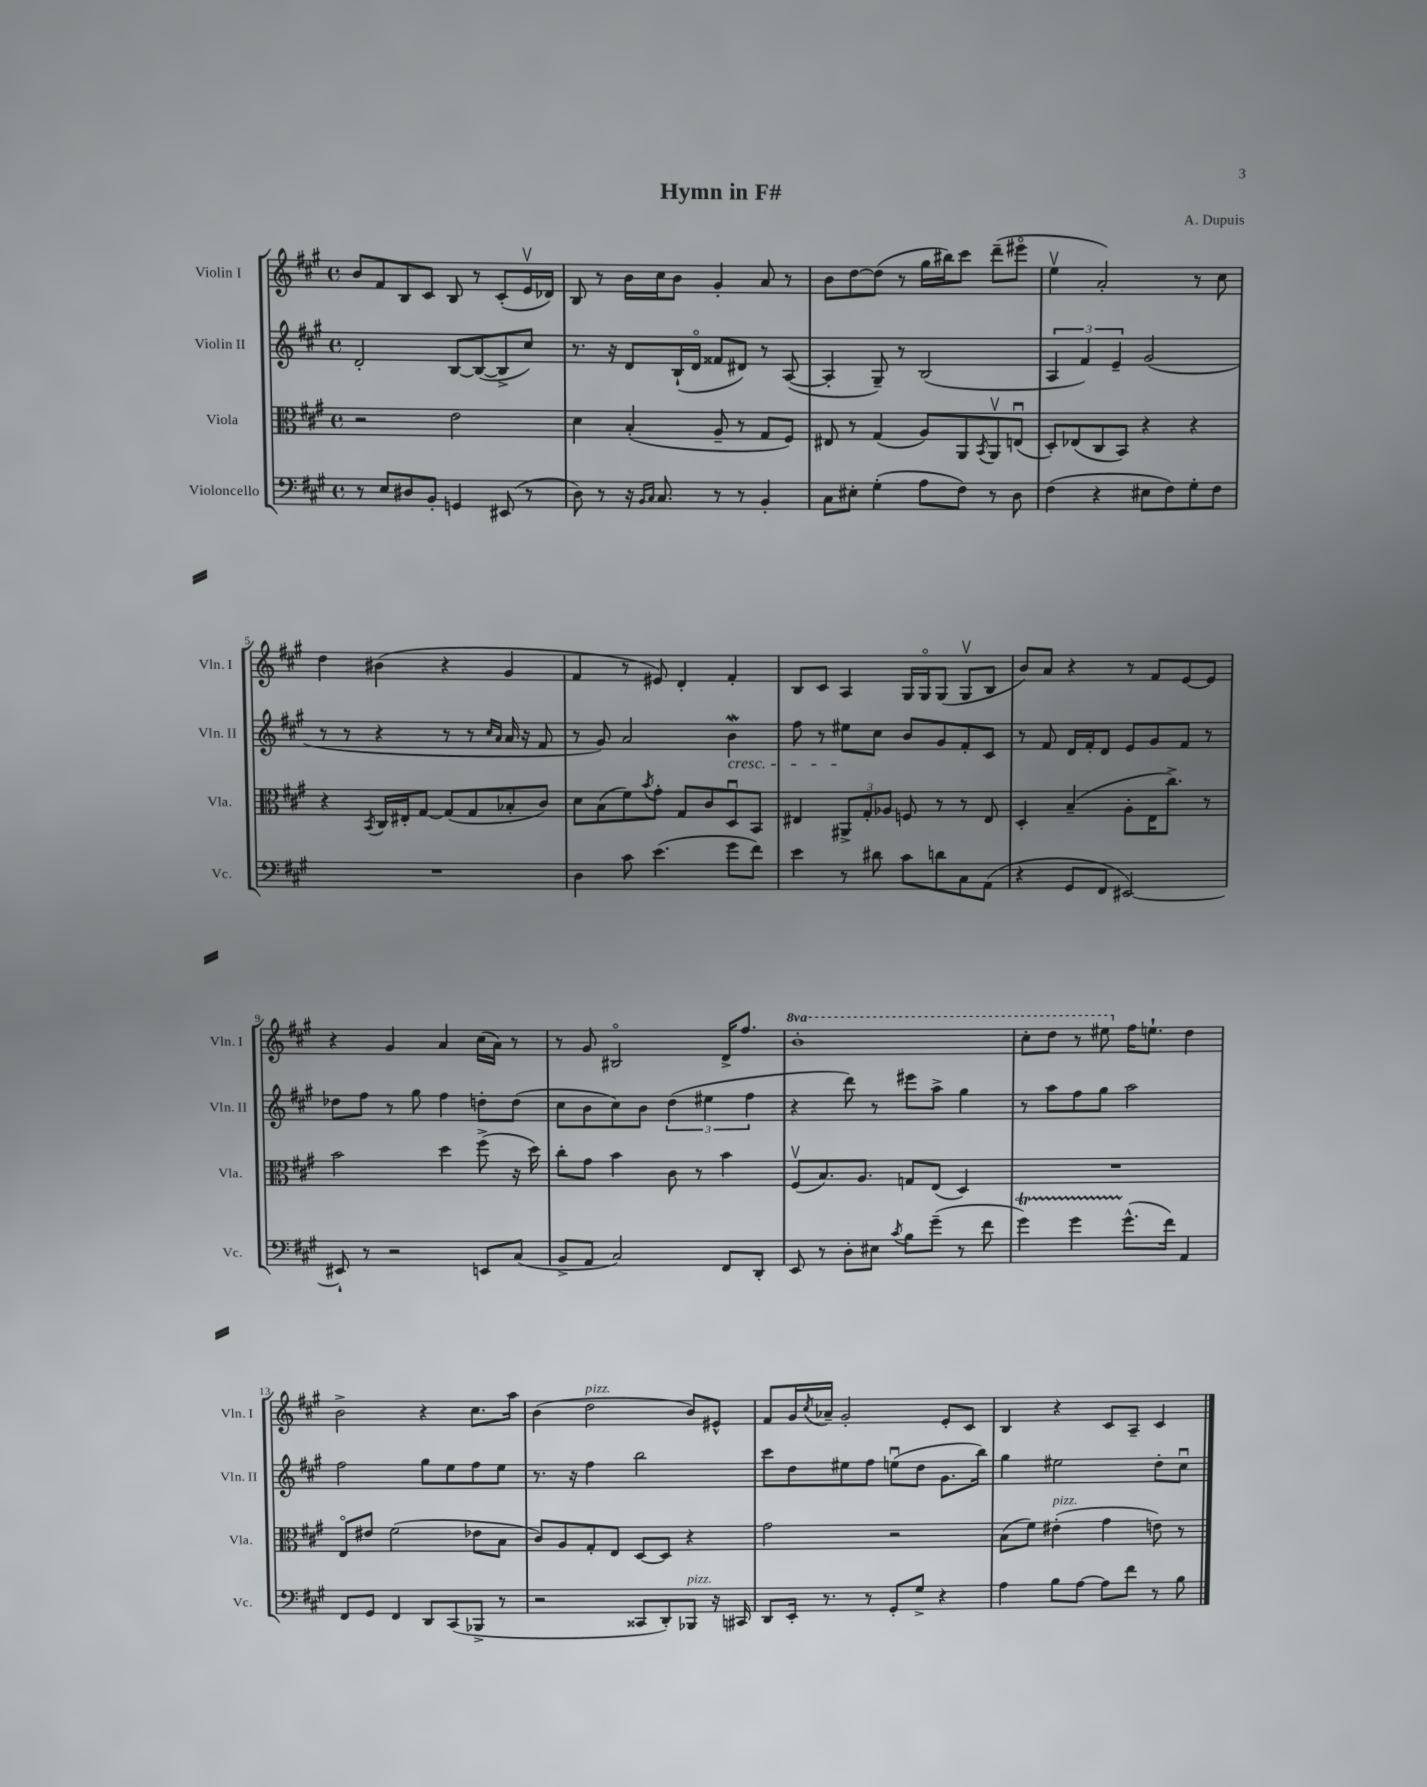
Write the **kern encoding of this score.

**kern	**kern	**kern	**kern
*staff4	*staff3	*staff2	*staff1
*clefF4	*clefC3	*clefG2	*clefG2
*k[f#c#g#]	*k[f#c#g#]	*k[f#c#g#]	*k[f#c#g#]
*M4/4	*M4/4	*M4/4	*M4/4
*met(c)	*met(c)	*met(c)	*met(c)
8r	2r	2d'/	8b/L
8E/L	.	.	8f#/
8D#/	.	.	8B/
8BB'/J	.	.	8c#/J
4GG/	2e\	[8B/L	8B/
.	.	(8B/_	8r
(8EE#/	.	8B^/]	(8c#'/L
8r	.	8cc#/J)	16ev/L
.	.	.	16d-/JJ)
=	=	=	=
8D\)	4d\	8.r	8B/
8r	.	.	8r
.	.	16r	.
16r	(4B'/	8d/L	16b\LL
16qqBB/LL	.	.	.
16qqC#/JJ	.	.	.
8.C#/	.	.	16cc#\J
.	.	(16B`/L	8b\J
.	.	16do/JJ	.
8r	8A~/	8f##/L	4g#'/
8r	8r	8d#/J)	.
4BB'/	8G#/L	8r	8a/
.	8F#/J)	([8A/	8r
=	=	=	=
8C#\L	8E#/	4A'/]	8b\L
8E#'\J	8r	.	[8dd\
(4G#'\	(4G#/	8G#~/)	(8dd\]J
.	.	8r	8r
8A\L	8A/L)	(2B/	16gg#\LL
.	.	.	16bb#\J)
8F#\J)	8AA/	.	8ccc#\J
.	8qBB/	.	.
8r	8AAv/	.	(8ddd~\L
8D\	(8Eu/J	.	8eee#o\J
=	=	=	=
(4F#\	8D'/L)	6A/	4eev\
.	(8E-/	.	.
.	.	6f#/)	.
4r	8C#/	.	2a'/)
.	.	6e~/	.
.	8BB/J)	.	.
8E#\L	4r	(2g#/	.
8F#\)	.	.	.
8G#'\	4r	.	8r
8F#\J	.	.	8cc#\
=	=	=	=
1r	4r	8r	4dd\
.	.	8r	.
.	8qBB/	.	.
.	16C#/LL	4r	(4b#\
.	16E#'/J	.	.
.	[8G#/J	.	.
.	(8G#/]L	8r	4r
.	8G#/	8r	.
.	.	16qqcc#/LL	.
.	.	16qqa/JJ	.
.	8B-'/	16a/	4g#/
.	.	16r	.
.	8c#/J)	8f#/	.
=	=	=	=
4D\	8d\L	8r	4f#/
.	(8B\	8g#/)	.
8c#\	8f#\)	2a/	8r
.	8qb/	.	.
(4.e\	8g#'\J	.	8e#/)
.	8G#/L	.	4d'/
.	8c#/	.	.
8g#\L	8Du/	4b\	4f#'/
8f#\J)	8BB/J	.	.
=	=	=	=
4e\	4E#/	8ff#\	8B/L
.	.	8r	8c#/J
8r	12AA#^/L	8ee#\L	4A/
.	12G#'/	.	.
8d#\	.	8cc#\J	.
.	12A-/J	.	.
8c#\L	8F/	8b/L	16G#/LL
.	.	.	16G#o/J
8d\	8r	8g#/	(8G#/J
8C#\	8r	8f#'/	8G#v/L
(8AA\J	8E#/	8c#/J	8B/J
=	=	=	=
4r	4D'/	8r	8b/L)
.	.	8f#/	8a/J
8GG#/L	(4B~/	16d/LL	4r
.	.	16f#'/J	.
8FF#/J	.	8d/J	.
[2EE#/)	8A'\L	8e/L	8r
.	16E\K	8g#/	8f#/L
.	8.cc#^\J)	.	.
.	.	8f#/J	[8e/
.	8r	8r	8e/]J
=	=	=	=
8EE#`/]	2b\	8dd-\L	4r
8r	.	8ff#\J	.
2r	.	8r	4g#/
.	.	8gg#\	.
.	4dd\	4ff#\	4a/
8EE/L	(8ff#^\	8dd'\L	(16cc#\LL
.	.	.	16a\JJ)
(8C#/J	16r	(8dd\J	8r
.	16dd\)	.	.
=	=	=	=
8BB^/L	8cc#'\L	8cc#\L	8r
8AA/J	8g#\J	8b\	8g#/
2C#/)	4b\	8cc#\)	2B#o/
.	.	8b\J	.
.	8c#\	(6dd\	.
.	8r	.	.
.	.	6ee#\	.
8FF#/L	4b\	.	16d^/LK
.	.	.	8.ff#/J
.	.	6ff#\	.
8DD'/J	.	.	.
=	=	=	=
8EE/	(8F#v/L	4r	1bb'
8r	8.B/)	.	.
8D'\L	.	8ddd\)	.
.	8.A/J	.	.
8E#\J	.	8r	.
8qc#/	.	.	.
8B\L	8G/L	8eee#\L	.
(8g#~\J	(8E/J	8aa^\J	.
8r	4D/)	4gg#\	.
8f#\	.	.	.
=	=	=	=
4g#\)	1r	8r	8ccc#'\L
.	.	8aa\L	8ddd\J
4g#\	.	8ff#\	8r
.	.	8gg#\J	8eee#\
(8.g#^^\L	.	2aa\	16ff#\LK
.	.	.	8.ee`\J
16f#\Jk)	.	.	.
4AA/	.	.	4dd\
=	=	=	=
8FF#/L	8Eo/L	2ff#\	2b^\
8GG#/J	8e#/J	.	.
4FF#/	(2f#\	.	.
8DD/L	.	8gg#\L	4r
(8CC#/	.	8ee\	.
8BBB-^/J	8e-\L	8ff#\	8.cc#\L
8r	8B\J	8ee\J	.
.	.	.	16aa\Jk
=	=	=	=
2r	8c#/L)	8.r	(4b\
.	8A/	.	.
.	.	16r	.
.	8G#'/	4ff#\	2dd\
.	8E/J	.	.
8CC##/L	[8D/L	2bb\	.
8DD'/)	8D/]J	.	.
8BBB-/J	4r	.	8b/L)
16r	.	.	8e#^^/J
16CC#/	.	.	.
=	=	=	=
8DD/L	2g#\	8ccc#\L	8f#/L
16EE'/Jk	.	8dd\	16g#/L
.	.	.	8qcc#/
8.r	.	.	16a-~/JJ
.	.	8ee#\	2g#'/
8r	.	8ff#\J	.
8GG#'/L	2r	(8eeu\L	.
8G#^/J	.	8dd\J	.
4r	.	8.g#\L	8e'/L
.	.	.	8c#/J
.	.	16bb\Jk)	.
=	=	=	=
4A\	(8B\L	4gg#\	4B/
.	8f#\J)	.	.
8B\L	(4e#'\	2ee#\	4r
[8A\J	.	.	.
8A\]L	4g#\	.	8c#/L
8f#\J	.	.	8A~/J
8r	8e\)	8dd'\L	4c#/
8B\	8r	8cc#u\J	.
==	==	==	==
*-	*-	*-	*-
